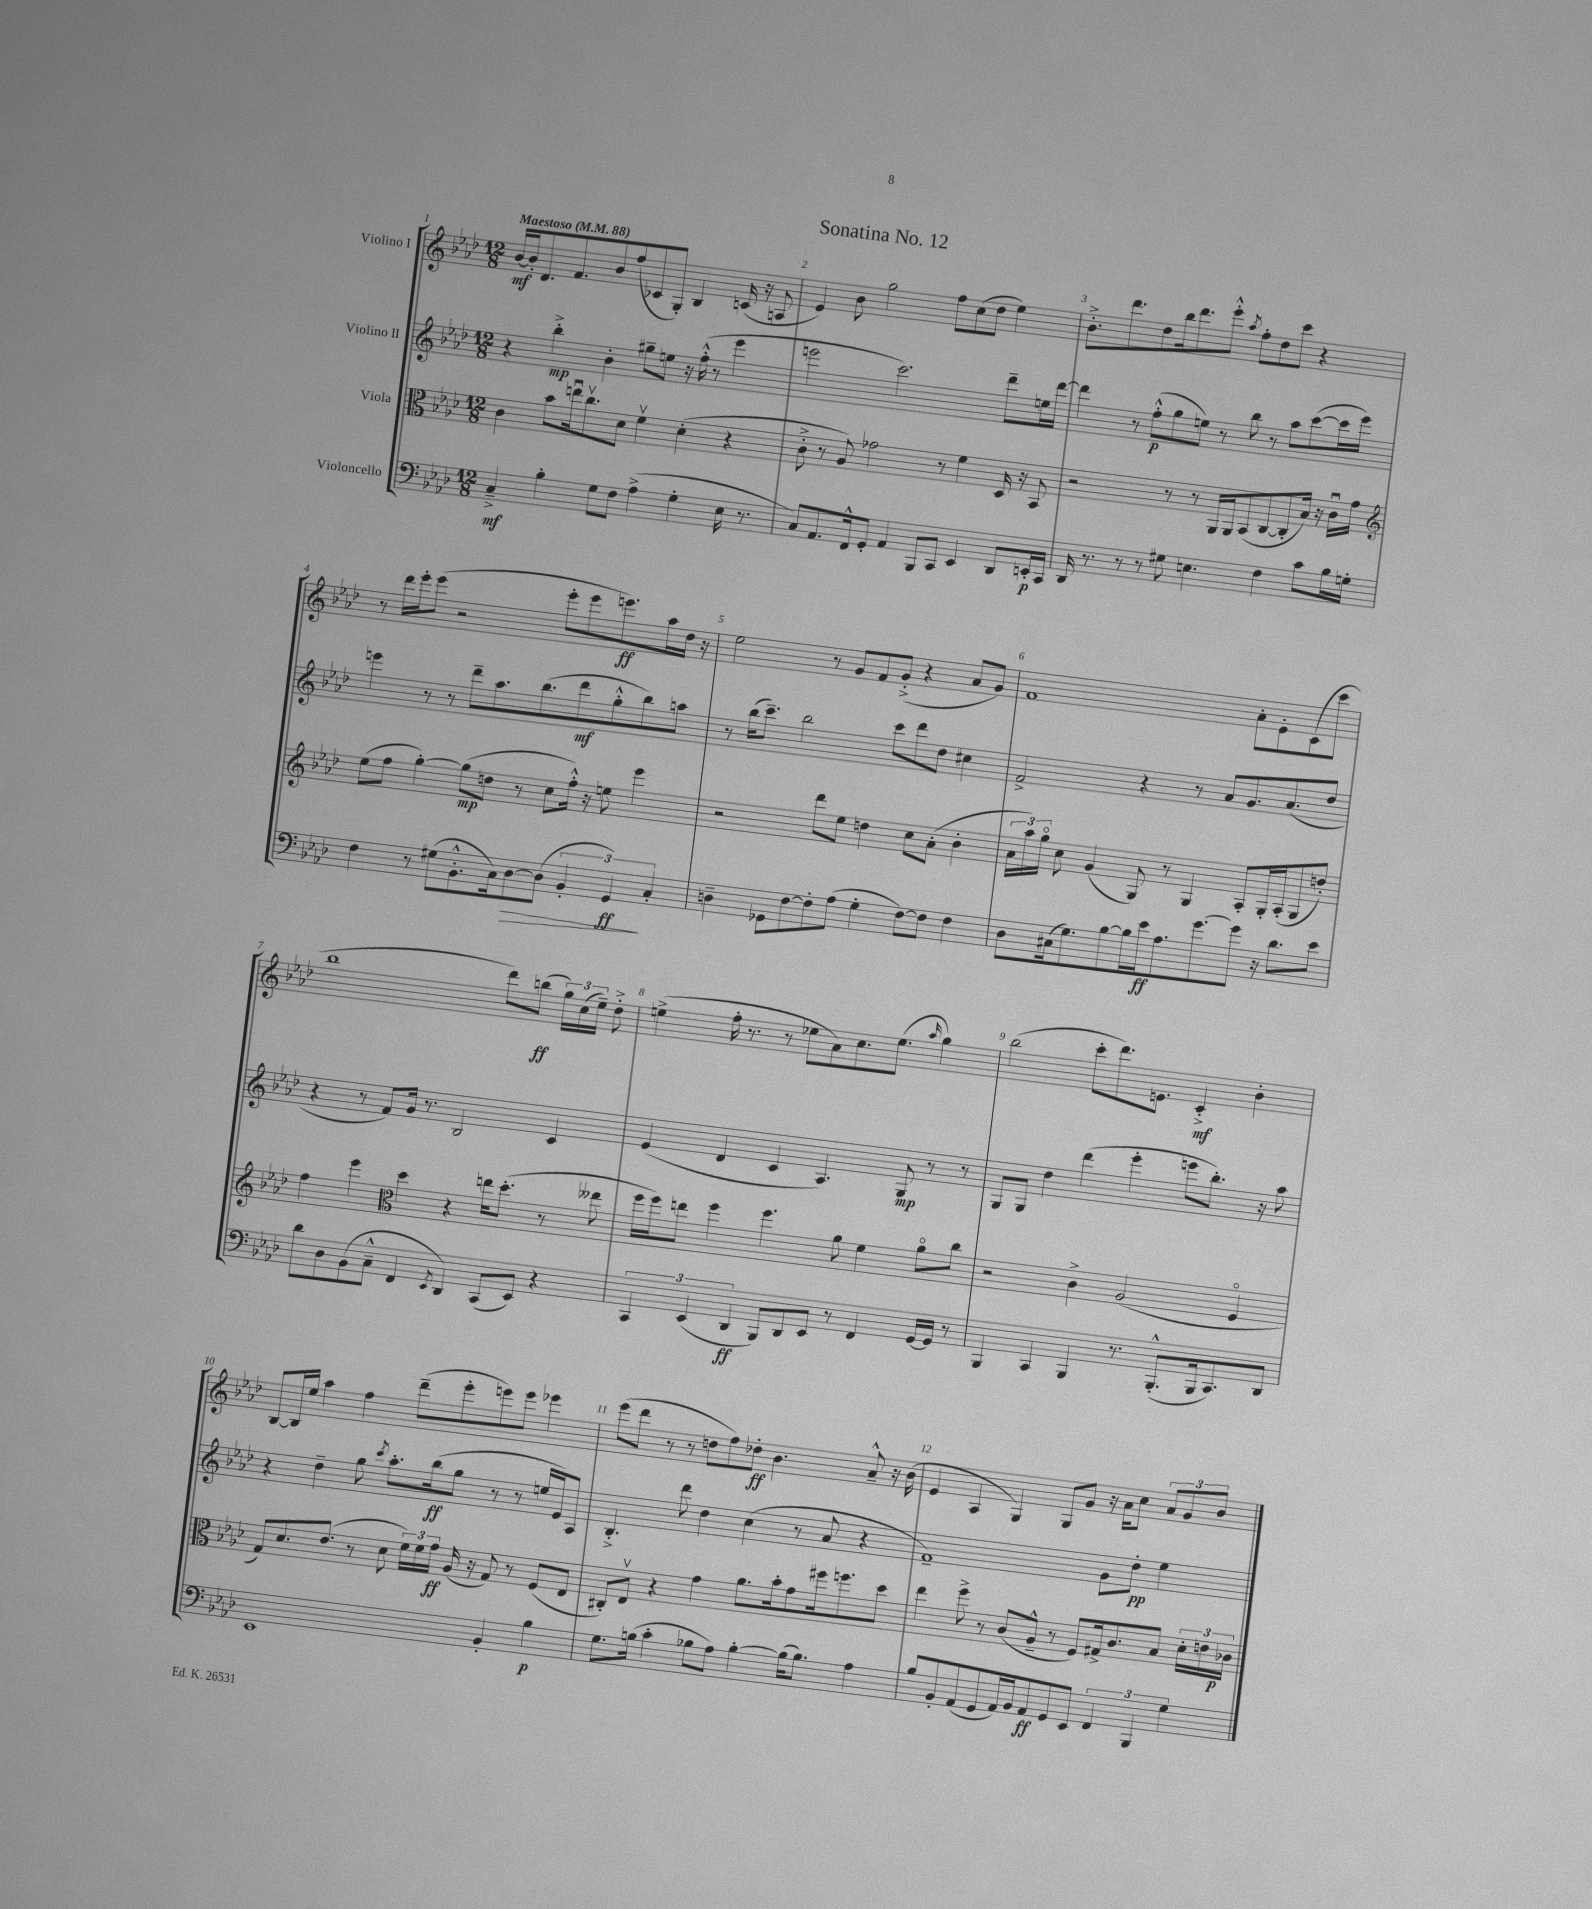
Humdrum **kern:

**kern	**dynam	**kern	**dynam	**kern	**dynam	**kern	**dynam
*part4	*part4	*part3	*part3	*part2	*part2	*part1	*part1
*staff4	*staff4	*staff3	*staff3	*staff2	*staff2	*staff1	*staff1
*I"Violoncello	*	*I"Viola	*	*I"Violino II	*	*I"Violino I	*
*clefF4	*	*clefC3	*	*clefG2	*	*clefG2	*
*k[b-e-a-d-]	*	*k[b-e-a-d-]	*	*k[b-e-a-d-]	*	*k[b-e-a-d-]	*
*M12/8	*	*M12/8	*	*M12/8	*	*M12/8	*
*MM88	*	*MM88	*	*MM88	*	*MM88	*
=1	=1	=1	=1	=1	=1	=1	=1
!	!	!	!	!	!	!LO:TX:a:B:t=Maestoso	!
4C~^/	mf	4c\	.	4r	.	[16b-/LL	mf
.	.	.	.	.	.	16b-'/J]	.
.	.	.	.	.	.	8.d-/	.
4B-'\	.	8b-\L	.	4bb-'^\	mp	.	.
.	.	.	.	.	.	8.f/	.
.	.	16eenu\k	.	.	.	.	.
.	.	8.ccv\	.	.	.	.	.
8G\L	.	.	.	4b-'\	.	8b-/	.
8F\J	.	8d-\J	.	.	.	(8ff/	.
(4A-^\	.	4fv\	.	8gg#X~\L	.	8c-X/	.
.	.	.	.	8een\J	.	8G'/J)	.
4G'\	.	(4d-'\	.	16r	.	4B-/	.
.	.	.	.	(16ff'^^\	.	.	.
.	.	.	.	8r	.	.	.
16E-\	.	4r	.	4eee-\	.	(16cn/	.
8.r	.	.	.	.	.	16r	.
.	.	.	.	.	.	8An/	.
=2	=2	=2	=2	=2	=2	=2	=2
8C/L)	.	8c'^\	.	2eeen\	.	4e-/)	.
8.AA-/	.	8r	.	.	.	.	.
.	.	8A-/)	.	.	.	8b-\	.
16FF^^/k	.	.	.	.	.	.	.
8GG'/J	.	2g-X\	.	.	.	2gg\	.
4AA-/	.	.	.	2.ccc\)	.	.	.
8BBB-/L	.	.	.	.	.	.	.
8CC/J	.	8r	.	.	.	8ff\L	.
4EE-/	.	4f\	.	.	.	(8cc\	.
.	.	.	.	.	.	8dd-\J	.
8DD-/L	.	16D-/	.	8ddd-~\L	.	4ee-\)	.
.	.	16r	.	.	.	.	.
16EEn'/L	p	8BB-/	.	16een\L	.	.	.
16CC/JJ	.	.	.	[16ddd-\JJ	.	.	.
=3	=3	=3	=3	=3	=3	=3	=3
16DD-/	.	2r	.	4ddd-\]	.	8.b-'^\L	.
8.r	.	.	.	.	.	.	.
.	.	.	.	.	.	8.ddd-\	.
8r	.	.	.	8r	.	.	.
8r	.	.	.	(8ff'^^\L	p	8dd-\	.
8G#X\	.	8r	.	8gg\	.	16bb-\k	.
.	.	.	.	.	.	8.ddd-\	.
4.En\	.	8r	.	8een\J)	.	.	.
.	.	16AA-/LL	.	8r	.	8eee-'^^\J	.
.	.	16AA-/J	.	.	.	.	.
.	.	.	.	.	.	8qaa-/	.
.	.	(8BB-/	.	8bb-\	.	8ff'\L	.
4F\	.	[8C/	.	8r	.	8dd-\	.
.	.	8C'/]	.	8aa-\L	.	8ccc\J	.
8c\L	.	16B-/Jk)	.	([8ccc\	.	4r	.
.	.	16r	.	.	.	.	.
16B-\L	.	16cu\LL	.	16ccc\L]	.	.	.
16Gn'\JJ	.	16g\JJ	.	16eee-\JJ)	.	.	.
!!LO:LB:g=z
=4	=4	=4	=4	=4	=4	=4	=4
*	*	*clefG2	*	*	*	*	*
4F\	.	(8ee-\L	.	4eeen\	.	8r	.
.	.	8ff\J	.	.	.	16ddd-\LL	.
.	.	.	.	.	.	16eee-'\J	.
8r	.	[4gg'\)	.	8r	.	(8eee-\J	.
(8G#X\L	.	.	.	8r	.	2r	.
8.BB-'^^\	.	(8gg\L]	mp	8ddd-~\L	.	.	.
.	.	8ddn\J	.	8.aa-\	.	.	.
16C\k)	.	.	.	.	.	.	.
!	!LO:HP:b	!	!	!	!	!	!
[8D-\	>	8r	.	.	.	.	.
.	.	.	.	(8.bb-\	.	.	.
(8D-\J]	.	8cc\L	.	.	.	8eee-'\L	.
6BB-'/	.	16ff'^^\Jk)	.	8ddd-\	mf	8eee-\	.
.	.	16r	.	.	.	.	.
.	.	8een\	.	8gg'^^\	.	8.eeen\)	ff
6GG/)	ff	.	.	.	.	.	.
.	.	4eee-\	.	8bb-\)	.	.	.
.	.	.	.	.	.	16aa-\L	.
6C'/	]	.	.	.	.	.	.
.	.	.	.	8aan\J	.	16dd-\JJ	.
.	.	.	.	.	.	16r	.
=5	=5	=5	=5	=5	=5	=5	=5
4Dn~\	.	2r	.	8r	.	2ee-\	.
.	.	.	.	(16bb-\KL	.	.	.
.	.	.	.	8.ccc~\J)	.	.	.
8GG-X\L	.	.	.	.	.	.	.
[8F\	.	.	.	2bb-\	.	.	.
8F'\]	.	8ddd-\L	.	.	.	8r	.
(8A-\J	.	8ee-\J	.	.	.	8g/L	.
4G'\	.	4ddn\	.	.	.	8f/	.
.	.	.	.	8ccc\L	.	(8g'^/J	.
[8F\L)	.	8cc\L	.	8ddd-\	.	4r	.
8F\J]	.	(8a-'\J	.	8dd-\J	.	.	.
4F\	.	4b-'\	.	4cc#X\	.	8a-/L	.
.	.	.	.	.	.	8g/J)	.
=6	=6	=6	=6	=6	=6	=6	=6
8D-\L	.	24a-\LL	.	2f^/	.	1f	.
.	.	24aa-\)	.	.	.	.	.
.	.	24gg\JJ	.	.	.	.	.
(16C#X\k	.	8cc\	.	.	.	.	.
8.G\)	.	.	.	.	.	.	.
.	.	(4g/	.	.	.	.	.
[8B-\	.	.	.	.	.	.	.
16B-\L]	.	8G/)	.	4r	.	.	.
16e-\J	ff	.	.	.	.	.	.
8.A-\	.	8r	.	.	.	.	.
.	.	4G/	.	8r	.	.	.
[8.g\	.	.	.	.	.	.	.
.	.	.	.	8a-/L	.	.	.
8g\J]	.	8A-'/L	.	8.g/	.	8a-'\L	.
16r	.	16G'/L	.	.	.	8e-'\	.
8.d-\L	.	(16A-'/J	.	(8.a-/	.	.	.
.	.	8G/	.	.	.	(8c\	.
8e-\J	.	8ddn'/J)	.	8dd-/J	.	8ccc\J	.
!!LO:LB:g=z
=7	=7	=7	=7	=7	=7	=7	=7
8d-\L	.	4ff\	.	4r	.	1bb-	.
8D-\	.	.	.	.	.	.	.
(8BB-\	.	4eee-\	.	8r	.	.	.
8C~^^\J	.	.	.	8f/L)	.	.	.
*	*	*clefC3	*	*	*	*	*
4FF/	.	4dd-\	.	16g/Jk	.	.	.
.	.	.	.	8.r	.	.	.
8qEE-/	.	.	.	.	.	.	.
4DD-/)	.	4r	.	2B-/	.	.	.
(8CC/L	.	16een\KL	.	.	.	8ddd-\L)	.
.	.	(8.dd-'\J	.	.	.	.	.
8EE-/J)	.	.	.	.	.	(8bbn\J	ff
4r	.	8r	.	4c/	.	24gg\LL)	.
.	.	.	.	.	.	(24cc\	.
.	.	.	.	.	.	24ee-~\JJ)	.
.	.	8ee--X\	.	.	.	8dd-'^\	.
=8	=8	=8	=8	=8	=8	=8	=8
6CC/	.	16ff\LL	.	(4e-/	.	(4een^\	.
.	.	16ff\J)	.	.	.	.	.
.	.	8een\J	.	.	.	.	.
(6EE-/	.	.	.	.	.	.	.
.	.	4ff\	.	4d-/	.	16ff'\	.
.	.	.	.	.	.	8.r	.
6DD-/	ff	.	.	.	.	.	.
8BBB-/L)	.	4.ff\	.	4c/	.	8r	.
8DD-/	.	.	.	.	.	8ee-X\L	.
8EE-/J	.	.	.	4.A-/)	.	8a-\)	.
8r	.	8a-\	.	.	.	8.cc\	.
4FF/	.	4f\	.	.	.	.	.
.	.	.	.	.	.	(8.ee-\J	.
.	.	.	.	8G/	mp	.	.
.	.	.	.	.	.	16qqaa-/	.
[16GG/LL	.	8a-\L	.	8r	.	4gg\)	.
16GG/JJ]	.	.	.	.	.	.	.
8r	.	8cc\J	.	8r	.	.	.
=9	=9	=9	=9	=9	=9	=9	=9
4BBB-/	.	2r	.	8G/L	.	(2bb-\	.
.	.	.	.	8G/J	.	.	.
4CC/	.	.	.	4dd-\	.	.	.
4BBB-/	.	4c^\	.	(4ddd-\	.	8ccc'\L	.
.	.	.	.	.	.	8.ddd-\)	.
8.r	.	(2A-/	.	4eee-'\	.	.	.
.	.	.	.	.	.	8.en\J	.
(8.BBB-'^^/L	.	.	.	.	.	.	.
.	.	.	.	8eeen\L	.	4c'^/	mf
16BBB-/k	.	.	.	8.bb-'\J)	.	.	.
8.CC/)	.	.	.	.	.	.	.
.	.	4F/	.	.	.	4b-'\	.
.	.	.	.	16r	.	.	.
8DD-/J	.	.	.	8aa-\	.	.	.
!!LO:LB:g=z
=10	=10	=10	=10	=10	=10	=10	=10
1EE-	.	8G/L)	.	4r	.	[8B-/L	.
.	.	8.d-/	.	.	.	16B-/L]	.
.	.	.	.	.	.	16ee-/JJ	.
.	.	.	.	4dd-~\	.	4aa-\	.
.	.	(8.e-/J	.	.	.	.	.
.	.	8r	.	8gg\	.	4ff\	.
.	.	.	.	8qccc/	.	.	.
.	.	8d-\	.	8.aa-'\L	.	.	.
.	.	24f\LL)	.	.	.	(8ddd-~\L	.
.	.	24f\	.	.	.	.	.
.	.	.	.	(16bb-\k	ff	.	.
.	.	24g\JJ	ff	.	.	.	.
.	.	(16A-/	.	8gg\J	.	8eee-'\	.
.	.	16r	.	.	.	.	.
4BB-'/	.	8G/)	.	8r	.	8eeen\)	.
.	.	8r	.	8r	.	8eee\J	.
4B-\	p	(8F/L	.	16een/LL	.	4eee-X\	.
.	.	.	.	16e-/J)	.	.	.
.	.	8E-/J	.	8A-/J	.	.	.
=11	=11	=11	=11	=11	=11	=11	=11
8.G\L	.	8C#X'/L)	.	4.B-'^/	.	(8eee-\L	.
.	.	8E-v/J	.	.	.	8ddd-\J	.
(16Bn\Jk	.	.	.	.	.	.	.
4c'\	.	4r	.	.	.	8r	.
.	.	.	.	8ddd-\	.	8r	.
8B-X\L	.	4g\	.	4dd-\	.	8ddn\L	.
8A-\J)	.	.	.	.	.	8ff\)	.
[4B-'\	.	8.a-\L	.	(4cc\	.	8dd-X'\J	ff
.	.	.	.	.	.	4.b-\	.
.	.	16b-'\k	.	.	.	.	.
(16B-\KL]	.	8g\	.	8r	.	.	.
8.B-\J)	.	.	.	.	.	.	.
.	.	16ff#X\k	.	8a-/	.	.	.
.	.	8.ffn\	.	.	.	.	.
4A-\	.	.	.	4r	.	8a-~^^/	.
.	.	8dd-\J	.	.	.	16r	.
.	.	.	.	.	.	(16b-\	.
=12	=12	=12	=12	=12	=12	=12	=12
8B-/L	.	4ee-\	.	1f~)	.	4e-/	.
8BB-'/	.	.	.	.	.	.	.
(8AA-/	.	8ff^\	.	.	.	4A-/	.
8GG/	.	8r	.	.	.	.	.
16AA-/L)	.	(8c/L	.	.	.	4G/)	.
16BB-/J	.	.	.	.	.	.	.
8AA-/	ff	8A-~^^/J	.	.	.	.	.
8GG/	.	8r	.	.	.	8G/L	.
8EE-/J	.	8F/L)	.	.	.	8g/J	.
6FF/	.	16G#X^/k	.	8g\L	.	16r	.
.	.	8.c/	.	.	.	16a-\KL	.
.	.	.	.	8dd-'\J	pp	8cc\J	.
6BBB-/	.	.	.	.	.	.	.
.	.	8B-/J	.	4ee-\	.	12a-/L	.
6G\	.	.	.	.	.	12g/	.
.	.	24d-'\LL	.	.	.	.	.
.	.	24en\	.	.	.	12b-/J	.
.	.	24c-X\JJ	p	.	.	.	.
==	==	==	==	==	==	==	==
*-	*-	*-	*-	*-	*-	*-	*-
